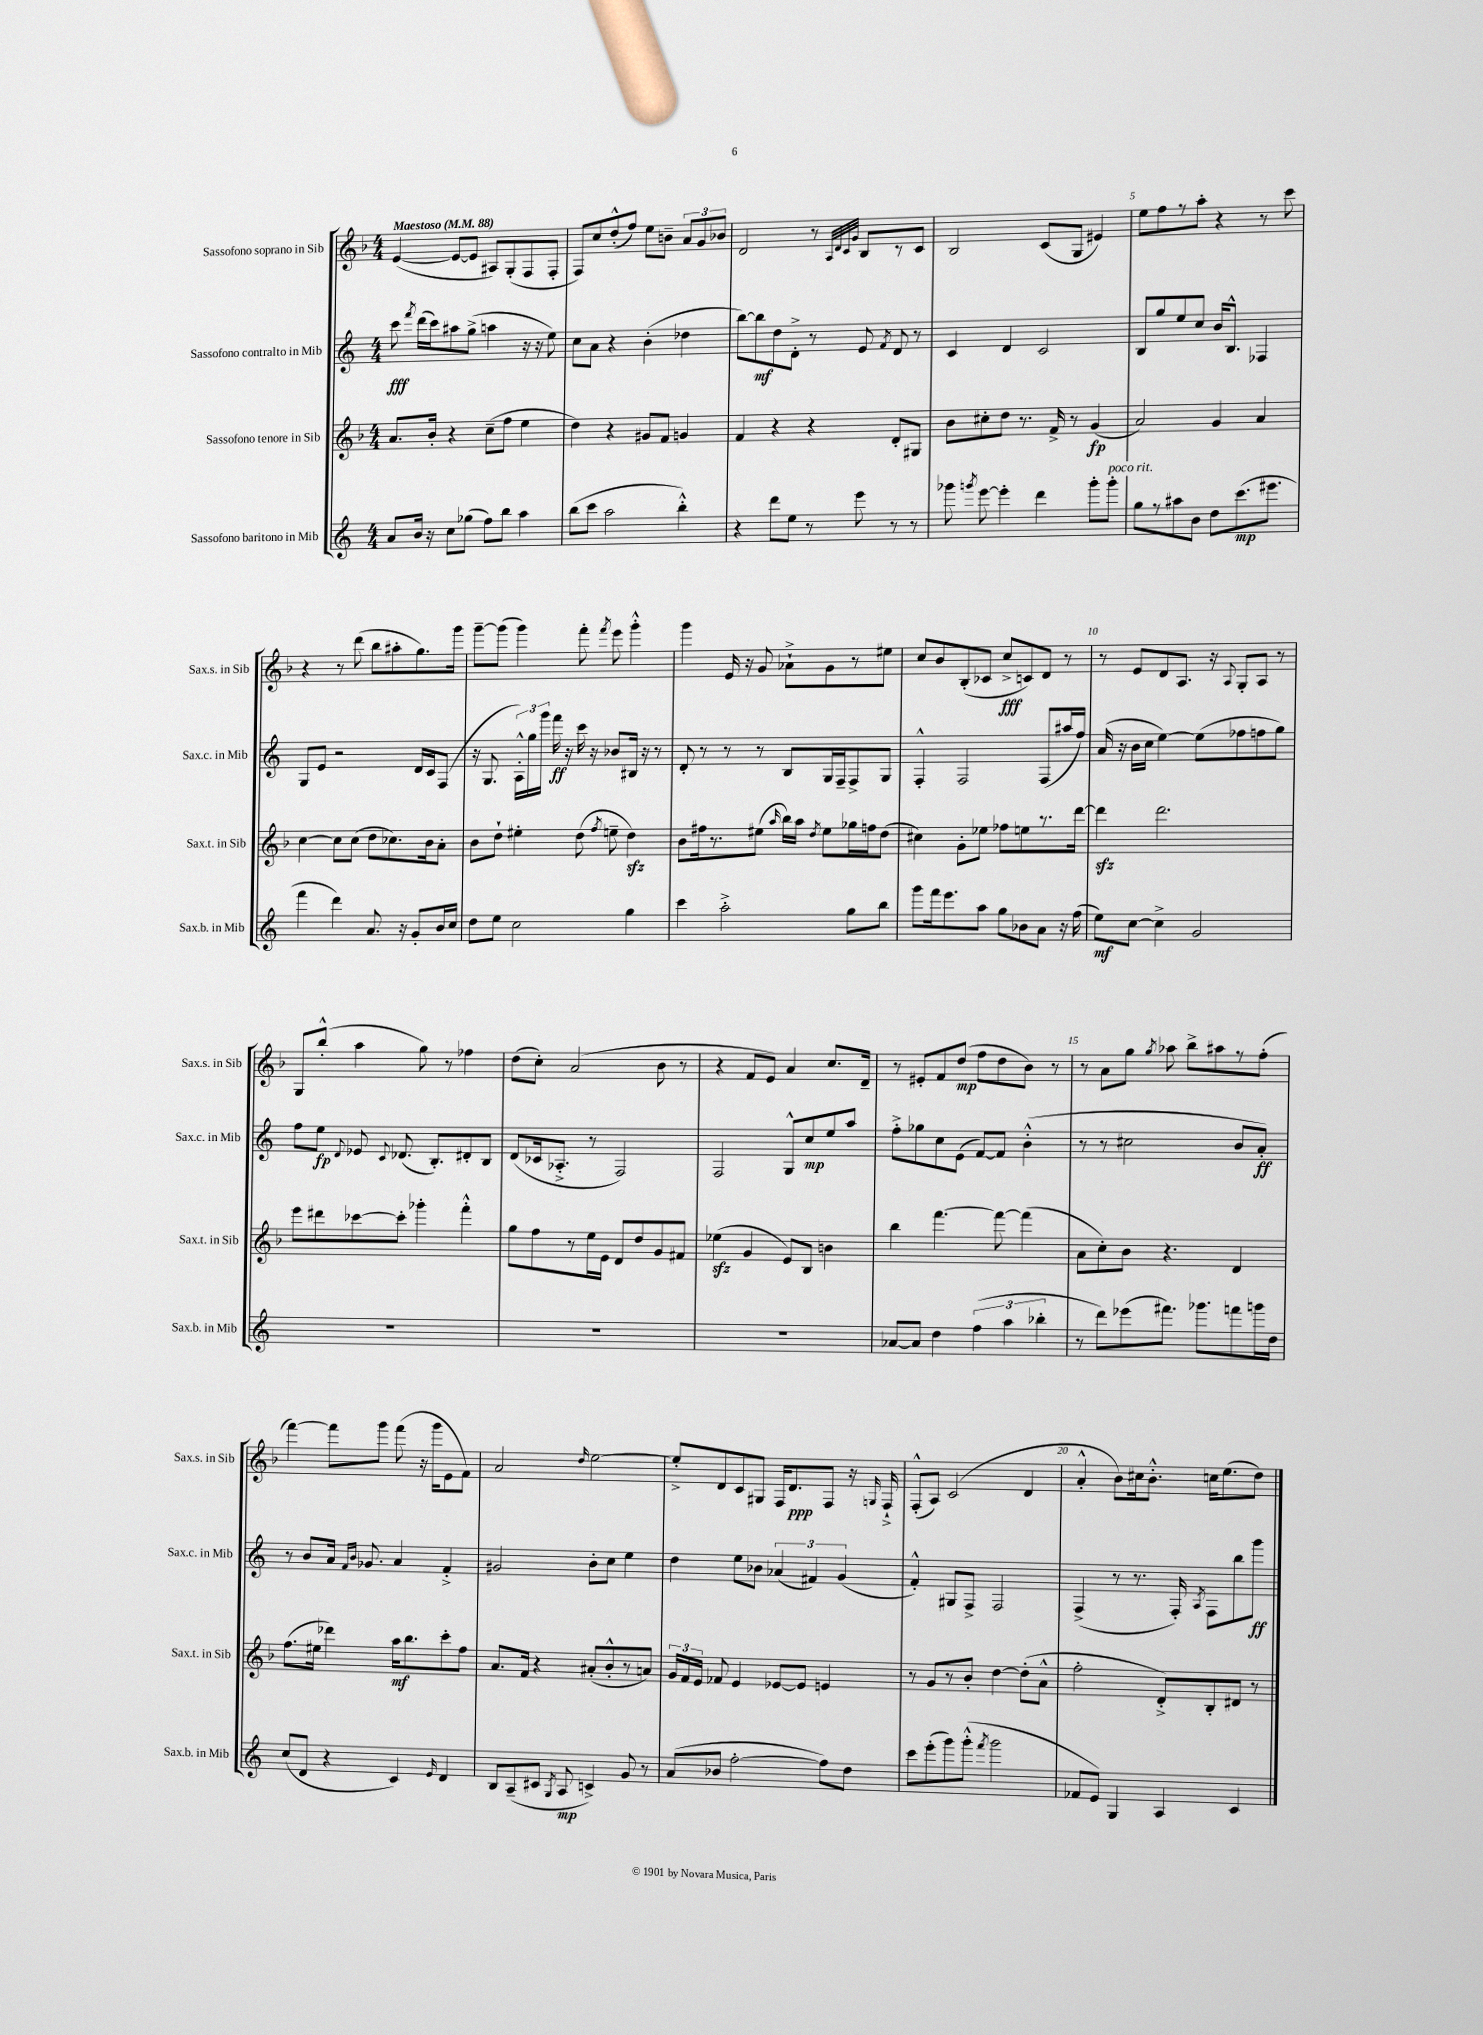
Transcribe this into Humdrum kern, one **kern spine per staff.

**kern	**kern	**kern	**kern
*staff4	*staff3	*staff2	*staff1
*clefG2	*clefG2	*clefG2	*clefG2
*k[]	*k[b-]	*k[]	*k[b-]
*M4/4	*M4/4	*M4/4	*M4/4
*MM88	*MM88	*MM88	*MM88
8a/L	8.a/L	8ccc\	([4e/
.	.	8qfff/	.
16b/Jk	.	(16ddd\LL	.
16r	16b-'/Jk	16ccc\J)	.
8cc\L	4r	8aa#\	8e/_L
(8gg-\J	.	(8gg^\J	8e/]J
8ff\L)	(8cc~\L	4aa\	8A#/L)
8bb\J	8ff\J	.	(8G'/
4aa\	4ee\	16r	8F/
.	.	16r	.
.	.	8ee\)	8F'/J
=	=	=	=
(8bb\L	4dd\)	8cc\L	8F/L)
8ccc\J	.	8a\J	8cc/
2aa\	4r	4r	(8dd'^^/
.	.	.	8ff/J)
.	8g#/L	(4b'\	8ee\L
.	8f/J	.	8b~\J
4bb'^^\)	4g/	4dd-\	12a/L
.	.	.	12g/
.	.	.	12b-/J
=	=	=	=
4r	4f/	[8bb\L)	2d/
.	.	8bb\]	.
8ddd\L	4r	8dd\	.
8ee\J	.	8d'^\J	.
8r	4r	8r	8r
.	.	.	32qqA/LLL
.	.	.	32qqd/
.	.	.	32qqc/
.	.	.	32qqg/JJJ
8eee\	.	8e/	8B-/L
.	.	8qf/	.
8r	8d'/L	8d/	8r
8r	8G#/J	8r	8c/J
=	=	=	=
8ggg-\	8b-\L	4c/	2B-/
8qggg/	.	.	.
[8eee\	8cc#'\	.	.
4eee'\]	8dd\J	4d/	.
.	8.r	.	.
4ddd\	.	2c/	(8c/L
.	16f^/	.	.
.	8r	.	8G/J
8ggg'\L	(4g/	.	4e#/)
8ggg'\J	.	.	.
=	=	=	=
8gg\L	2a/)	8B/L	8ee\L
8r	.	8gg/	8ff\
8aa#\	.	8ee/	8r
8b\J	.	8cc/J	8aa'\J
8dd\L	4g/	16b/LK	4r
.	.	8.B^^/J	.
(8.ccc\	.	.	.
.	4a/	4F-/	8r
8.eee#\J	.	.	.
.	.	.	8ccc\
=	=	=	=
4fff\	[4cc\	8G/L	4r
.	.	8e/J	.
4ddd\)	8cc\]L	2r	8r
.	(8cc\J	.	(8ddd\
8.a/	8dd\L	.	8bb-\L
.	8.cc-\)	.	8aa#'\
16r	.	.	.
8g'/L	.	16d/LL	8.gg\)
.	16b-\k	16c/J	.
16b/L	8a'\J	(8F/J	.
16cc/JJ	.	.	16ggg\Jk
=	=	=	=
8dd\L	8b-\L	16r	[8ggg~\L
.	.	8.G/	.
8ee\J	8dd`\J	.	(8ggg\]J
2cc\	4ee#'\	24A'^^\LL)	4ggg\)
.	.	24gg\	.
.	.	24ggg\JJ	.
.	.	16fff\	.
.	.	16r	.
.	(8dd\	16ccc\	8fff'\
.	.	16r	.
.	8qff/	.	8qfff/
.	8ee~\	8b-/L	8eee\
4gg\	4dd\)	16B#/Jk	4ggg'^^\
.	.	16r	.
.	.	8r	.
=	=	=	=
4ccc\	8b-\L	8d'/	4ggg\
.	16ff#\k	8r	.
.	8.r	.	.
2aa'^\	.	8r	16e/
.	.	.	16r
.	(8ee#\J	8r	8g/
.	16qqaa/	.	.
.	16bb-\LL)	8B/L	8a-`^\L
.	16aa\JJ	.	.
.	8qdd/	.	.
.	8ee#\L	16G/L	8g\
.	.	16F~/J	.
8gg\L	16gg-\L	8F^/	8r
.	16ff\J	.	.
8bb\J	(8dd\J	8G/J	8ee#\J
=	=	=	=
8ggg\L	4cc#\)	4F'^^/	8cc/L
16fff\k	.	.	8b-/
8.eee\	.	.	.
.	8g'\L	2F/	(8B-'/
8aa\J	8ee-\J	.	8c-/J
8gg\L	8ff-\L	.	8cc^/L
8b-\	8ee\	.	8c/)
8a\J	8.r	(8F/L	8d/J
16r	.	16aa#/L	8r
(16ff\	[16ddd\Jk	16ff/JJ)	.
=	=	=	=
8ee\L)	4ddd\]	(16a/	8r
.	.	16r	.
[8cc\J	.	16b\LL	8e/L
.	.	16cc\JJ	.
4cc^\]	2.ddd\	[4ee\)	8d/
.	.	.	8.A/J
2g/	.	(8ee\]L	.
.	.	.	16r
.	.	.	8qqA/
.	.	8ff-\	8G'/L
.	.	8ff\	8A/J
.	.	8gg\J)	8r
=	=	=	=
1r	8eee\L	8ff\L	8G/L
.	8ddd#\	8ee\J	(8bb-'^^/J
.	.	8qqd/	.
.	[8ccc-\	8e-/	4aa\
.	.	8qqc/	.
.	8ccc-'\]J	(8.d-/	.
.	4ggg-'\	.	8gg\)
.	.	8.B'/L)	.
.	.	.	8r
.	4fff'^^\	8d#'/	4ff-\
.	.	8B/J	.
=	=	=	=
1r	8gg\L	(8d/L	(8dd\L
.	8ff\	16c-/k	8cc'\J)
.	.	8.A-'^/J	.
.	8r	.	(2a/
.	16ee\L	8r	.
.	16e\JJ	.	.
.	8d/L	2F/)	.
.	8dd/	.	.
.	8g/	.	8b-\
.	8f#/J	.	8r
=	=	=	=
1r	(4ee-\	2F/	4r
.	4g/	.	8f/L
.	.	.	8e/J)
.	8e/L)	8G^^/L	4a/
.	8B-/J	8cc/	.
.	4b\	8ee/	8.cc/L
.	.	8aa/J	.
.	.	.	16d~/Jk
=	=	=	=
[8a-/L	4bb-\	8ff'^\L	8r
8a-/]J	.	8gg-\	8e#'/L
4dd\	[4.fff\	8cc\	8f/
.	.	(8e\J	(8dd/J
(6ff\	.	[8f/L)	8ff\L
.	8fff\_	8f/]J	8dd\
6aa\	.	.	.
.	(4fff\]	(4b'^^\	8b-\J)
6bb-'\	.	.	.
.	.	.	8r
=	=	=	=
8r	8a\L	8r	8r
8ddd\L)	8cc'\)	8r	8a\L
(8eee-\	8b-\J	2cc#\	8gg\J
.	.	.	8qgg/
8.fff#\J)	4.r	.	8aa-\
.	.	.	8bb-^\L
8.ggg-\L	.	.	.
.	.	.	8aa#\
8fff\	4d/	8b/L	8r
16ggg\L	.	8a'/J)	(8ff'\J
16dd\JJ	.	.	.
=	=	=	=
(8cc/L	(8.ff\L	8r	[4fff\)
8d/J	.	8b/L	.
.	16ee#\Jk	.	.
4r	4ddd-\)	16a/Jk	8fff\]L
.	.	16qqf/LL	.
.	.	16qqb/JJ	.
.	.	8.g-/	.
.	.	.	8ggg\J
4c/)	16aa\LK	4a/	(8fff\
.	8.bb-\	.	.
.	.	.	16r
.	.	.	16ggg\LK
16qqe/	.	.	.
4d/	8ccc'\	4f'^/	8e\
.	8ff\J	.	8f\J)
=	=	=	=
8B/L	8.a/L	2g#/	2a/
(8A~/	.	.	.
.	16f/Jk	.	.
8c#/J	4r	.	.
8qG/	.	.	.
8A/	.	.	.
.	.	.	16qqdd/
4c^/)	(8a#'/L	8b'\L	[2ee\
.	8b-'^^/	8cc\J	.
8g/	8r	4ee\	.
8r	8a/J)	.	.
=	=	=	=
(8a/L	24g/LL	4dd\	8ee'^/]L
.	24f/	.	.
.	24e/JJ	.	.
8b-/J	8f-/	.	8d/
[2ff'\	4e/	8ee\L	8c/
.	.	8b-\J	8G#/J
.	[8e-/L	(6a-/	16F/LK
.	.	.	8.d/
.	8e-/]J	.	.
.	.	6f#/)	.
8ff\]L)	4e/	.	8F/J
.	.	(6g/	.
8dd\J	.	.	16r
.	.	.	16qqG/
.	.	.	16F`^/
=	=	=	=
8ccc\L	8r	4f'^^/)	(8F'^^/L
(8eee'\	8g/L	.	8A/J)
8ggg\)	8r	8G#/L	(2c/
(8ggg'^^\J	8b-'/J	8F^/J	.
8qfff/	.	.	.
2ggg\	[4dd\	2F/	.
.	(8dd'\]L	.	4d/
.	8a^^\J	.	.
=	=	=	=
8f-/L	2ff'\	(4F^/	4a'^^/
8e/J)	.	.	.
4G/	.	8r	8b-\L)
.	.	8.r	16cc#\k
.	.	.	8.b-'^^\J
4A/	8d'^/L)	.	.
.	.	16F'/)	.
.	.	8qA/	.
.	8B-'/	8F\L	16cc\LK
.	.	.	(8.ee\
4c/	8d#/J	8bb\	.
.	8r	8ggg\J	8dd\J)
==	==	==	==
*-	*-	*-	*-
